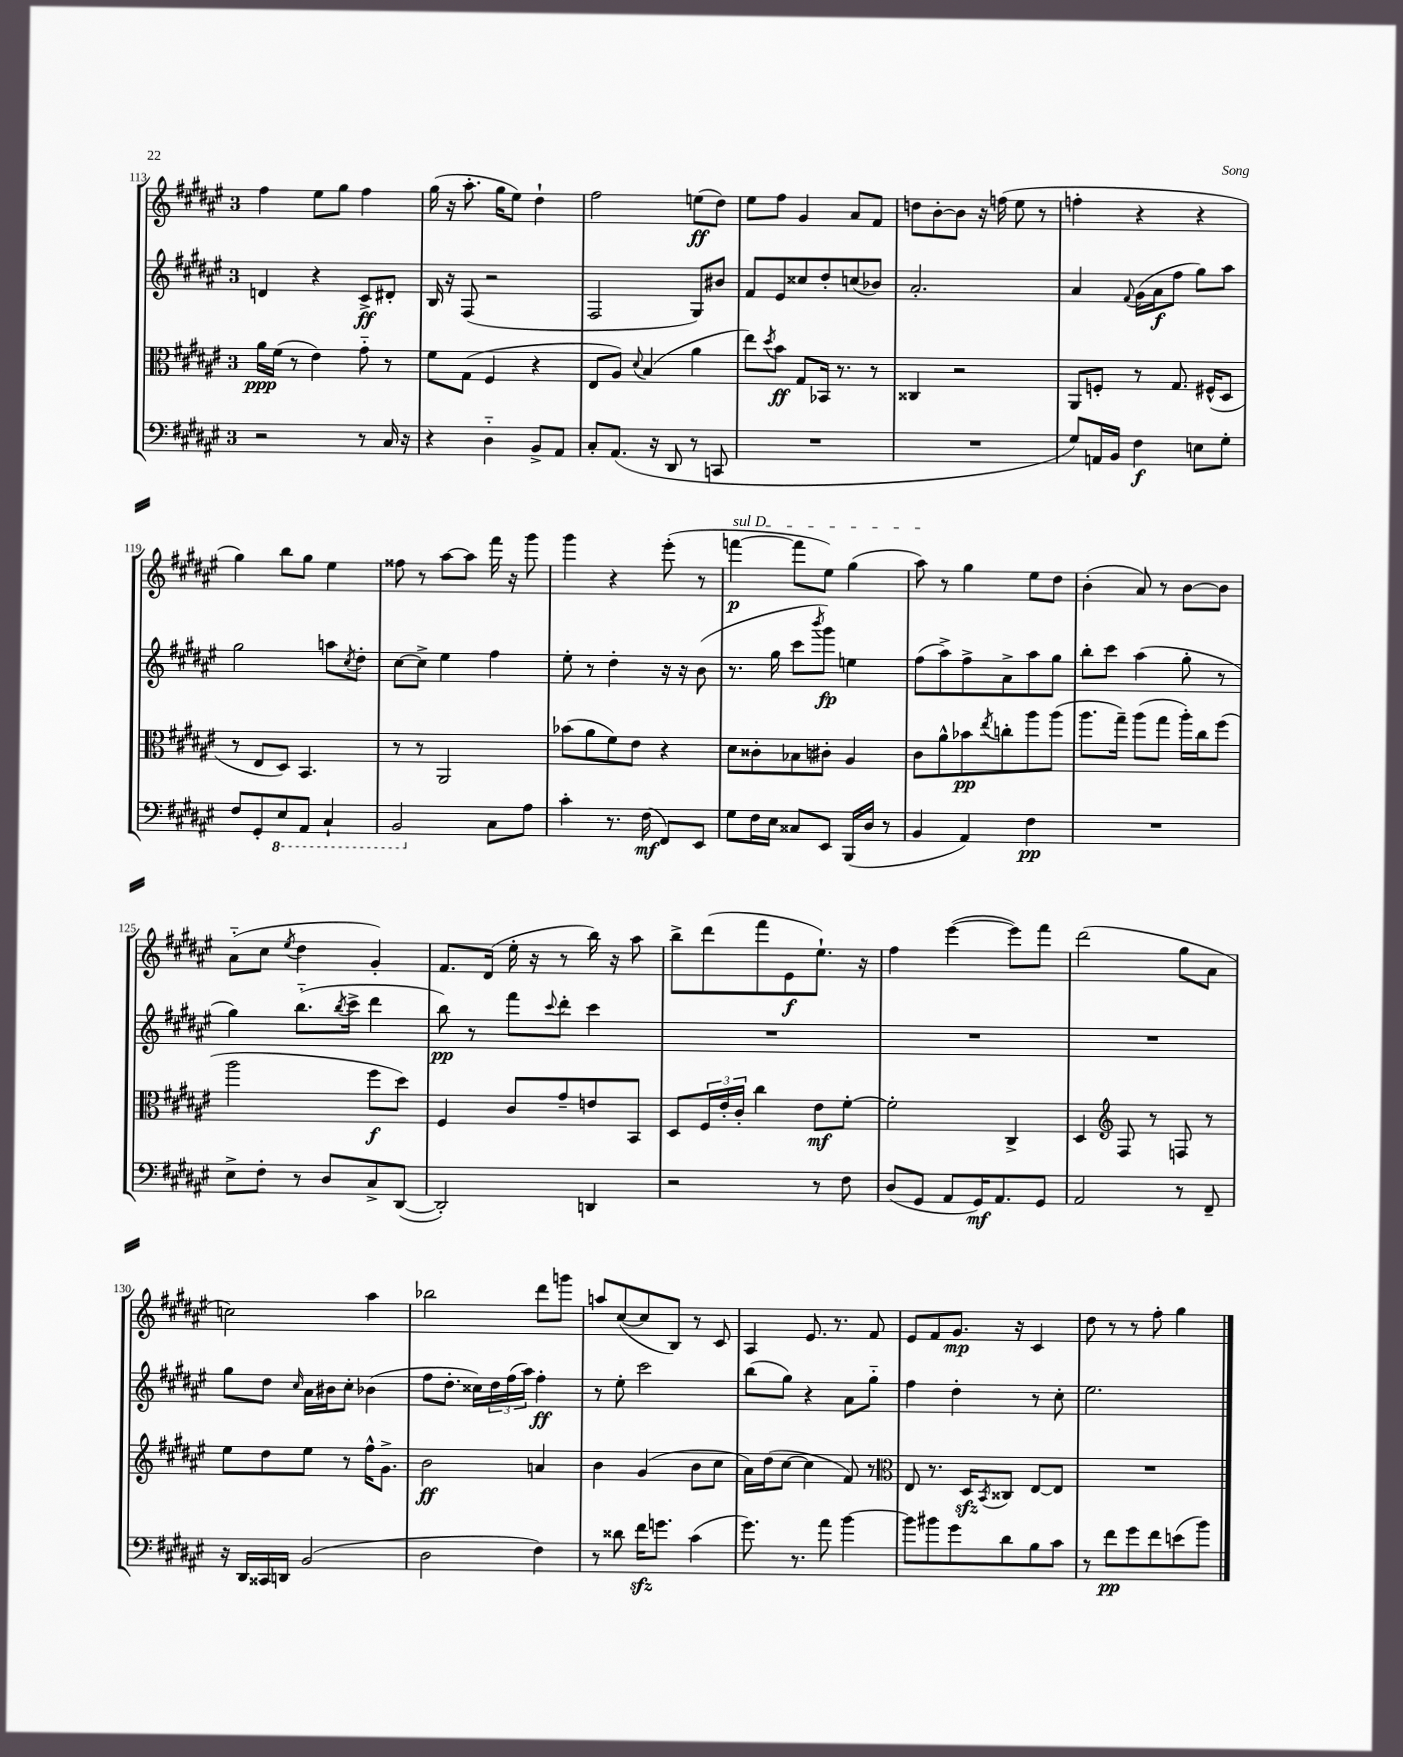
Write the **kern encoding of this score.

**kern	**dynam	**kern	**dynam	**kern	**dynam	**kern	**dynam
*part4	*part4	*part3	*part3	*part2	*part2	*part1	*part1
*staff4	*staff4	*staff3	*staff3	*staff2	*staff2	*staff1	*staff1
*clefF4	*	*clefC3	*	*clefG2	*	*clefG2	*
*k[f#c#g#d#a#e#]	*	*k[f#c#g#d#a#e#]	*	*k[f#c#g#d#a#e#]	*	*k[f#c#g#d#a#e#]	*
*M3/4	*	*M3/4	*	*M3/4	*	*M3/4	*
=113	=113	=113	=113	=113	=113	=113	=113
2r	.	16a#\LL	ppp	4dn/	.	4ff#\	.
.	.	(16f#\JJ	.	.	.	.	.
.	.	8r	.	.	.	.	.
.	.	4e#\)	.	4r	.	8ee#\L	.
.	.	.	.	.	.	8gg#\J	.
8r	.	8g#\	.	8c#^/L	ff	4ff#\	.
16C#/	.	8r	.	8d#X'/J	.	.	.
16r	.	.	.	.	.	.	.
=114	=114	=114	=114	=114	=114	=114	=114
4r	.	8f#\L	.	16B/	.	(16gg#\	.
.	.	.	.	16r	.	16r	.
.	.	(8G#\J	.	(8F#/	.	8.aa#'\	.
4D#\	.	4F#/	.	2r	.	.	.
.	.	.	.	.	.	16gg#\KL	.
.	.	.	.	.	.	8ee#\J)	.
8BB^/L	.	4r	.	.	.	4dd#`\	.
8AA#/J	.	.	.	.	.	.	.
=115	=115	=115	=115	=115	=115	=115	=115
8C#'/L	.	8E#/L	.	2F#/	.	2ff#\	.
(8.AA#/J	.	8A#/J)	.	.	.	.	.
.	.	8qqd#/	.	.	.	.	.
.	.	(4B/	.	.	.	.	.
16r	.	.	.	.	.	.	.
8DD#/	.	.	.	.	.	.	.
8r	.	4a#\	.	8G#/L)	.	(8een\L	ff
8CCn/	.	.	.	8b#X/J	.	8dd#\J)	.
=116	=116	=116	=116	=116	=116	=116	=116
2.r	.	8ee#\L)	.	8f#/L	.	8ee#\L	.
.	.	8qdd#/	.	.	.	.	.
.	.	8b\J	ff	8e#/	.	8ff#\J	.
.	.	8G#/L	.	8cc##X/	.	4g#/	.
.	.	16BB-X/Jk	.	8dd#'/	.	.	.
.	.	8.r	.	.	.	.	.
.	.	.	.	(8ccn/	.	8a#/L	.
.	.	8r	.	8b-X/J)	.	8f#/J	.
=117	=117	=117	=117	=117	=117	=117	=117
2.r	.	4C##X/	.	2.a#'/	.	8ddn\L	.
.	.	.	.	.	.	[8b'\	.
.	.	2r	.	.	.	8b\J]	.
.	.	.	.	.	.	16r	.
.	.	.	.	.	.	(16ffn\	.
.	.	.	.	.	.	8ee#\	.
.	.	.	.	.	.	8r	.
=118	=118	=118	=118	=118	=118	=118	=118
8G#/L)	.	8AA#/L	.	4a#/	.	4ffn'\	.
16AAn/L	.	8Fn'/J	.	.	.	.	.
16BB/JJ	.	.	.	.	.	.	.
.	.	.	.	8qqf#/	.	.	.
4F#\	f	8r	.	(16g#\LL	.	4r	.
.	.	.	.	16a#\J	f	.	.
.	.	8.G#/	.	8ff#\J	.	.	.
8En\L	.	.	.	8gg#\L)	.	4r	.
.	.	(16F#X^^/KL	.	.	.	.	.
8G#'\J	.	8D#/J	.	8aa#\J	.	.	.
!!LO:LB:g=z
=119	=119	=119	=119	=119	=119	=119	=119
8F#/L	.	8r	.	2gg#\	.	4gg#\)	.
8GG#'/	.	8E#/L	.	.	.	.	.
*8ba	*	*	*	*	*	*	*
8EE#/	.	8D#/J)	.	.	.	8bb\L	.
8AAA#/J	.	4.BB/	.	.	.	8gg#\J	.
4CC#`/	.	.	.	8aan\L	.	4ee#\	.
.	.	.	.	8qcc#/	.	.	.
.	.	.	.	8dd#'\J	.	.	.
=120	=120	=120	=120	=120	=120	=120	=120
2BBB/	.	8r	.	[8cc#\L	.	8ff##X\	.
.	.	8r	.	8cc#^\J]	.	8r	.
.	.	2AA#/	.	4ee#\	.	[8aa#\L	.
.	.	.	.	.	.	8aa#\J]	.
*X8ba	*	*	*	*	*	*	*
8C#\L	.	.	.	4ff#\	.	16fff#\	.
.	.	.	.	.	.	16r	.
8A#\J	.	.	.	.	.	8ggg#\	.
=121	=121	=121	=121	=121	=121	=121	=121
4c#'\	.	(8b-X\L	.	8ee#'\	.	4ggg#\	.
.	.	8a#\	.	8r	.	.	.
8.r	.	8f#\)	.	4dd#'\	.	4r	.
.	.	8e#\J	.	.	.	.	.
(16F#\	mf	.	.	.	.	.	.
8FF#/L)	.	4r	.	16r	.	(8eee#'\	.
.	.	.	.	16r	.	.	.
8EE#/J	.	.	.	(8b\	.	8r	.
=122	=122	=122	=122	=122	=122	=122	=122
!	!	!	!	!	!	!LO:TX:a:i:t=sul D	!
8G#\L	.	8d#\L	.	8.r	.	[4fffn\	p
16F#\L	.	8c##X'\	.	.	.	.	.
16E#\JJ	.	.	.	16gg#\	.	.	.
8C##X/L	.	8B-X\	.	8ccc#\L	.	8fff\L]	.
.	.	.	.	8qbbb/	.	.	.
8EE#/J	.	8c#X'\J	.	8ggg#\J)	fp	8ee#\J)	.
(16BBB/LL	.	4A#/	.	4een\	.	(4gg#\	.
16D#/JJ	.	.	.	.	.	.	.
8r	.	.	.	.	.	.	.
=123	=123	=123	=123	=123	=123	=123	=123
4BB/	.	8c#\L	.	(8ff#\L	.	8aa#\)	.
.	.	8a#^^\	.	8aa#^\)	.	8r	.
4AA#/)	.	8b-X\	pp	8ff#^\	.	4gg#\	.
.	.	8qee#/	.	.	.	.	.
.	.	8ccn'\	.	8a#^\	.	.	.
4F#\	pp	8aa#\	.	8aa#\	.	8ee#\L	.
.	.	(8aa#\J	.	8gg#\J	.	8dd#\J	.
=124	=124	=124	=124	=124	=124	=124	=124
2.r	.	8.aa#\L	.	8bb'\L	.	(4b'\	.
.	.	.	.	8ccc#\J	.	.	.
.	.	16gg#~\Jk)	.	.	.	.	.
.	.	(8aa#\L	.	(4aa#\	.	8a#/)	.
.	.	8gg#\J	.	.	.	8r	.
.	.	16aa#'\LL)	.	8gg#'\	.	[8b\L	.
.	.	16cc#\J	.	.	.	.	.
.	.	(8ff#\J	.	8r	.	8b\J]	.
!!LO:LB:g=z
=125	=125	=125	=125	=125	=125	=125	=125
8E#^\L	.	2aa#\	.	4gg#\)	.	(8a#\L	.
8F#'\J	.	.	.	.	.	8cc#\J	.
.	.	.	.	.	.	8qee#/	.
8r	.	.	.	(8.bb\L	.	4dd#\	.
8D#/L	.	.	.	.	.	.	.
.	.	.	.	8qbb/	.	.	.
.	.	.	.	16ccc#^\Jk	.	.	.
8C#^/	.	8ff#\L	f	4ddd#\	.	4g#'/)	.
([8DD#/J	.	8dd#\J)	.	.	.	.	.
=126	=126	=126	=126	=126	=126	=126	=126
2DD#'/])	.	4F#/	.	8bb\)	pp	8.f#/L	.
.	.	.	.	8r	.	.	.
.	.	.	.	.	.	(16d#/Jk	.
.	.	8c#/L	.	8fff#\L	.	16ee#'\	.
.	.	.	.	.	.	16r	.
.	.	.	.	8qqccc#/	.	.	.
.	.	8g#~/	.	8ddd#'\J	.	8r	.
4DDn/	.	8en/	.	4ccc#\	.	16bb\)	.
.	.	.	.	.	.	16r	.
.	.	8BB/J	.	.	.	8aa#\	.
=127	=127	=127	=127	=127	=127	=127	=127
2r	.	8D#/L	.	2.r	.	8bb^\L	.
.	.	24F#/L	.	.	.	(8ddd#\	.
.	.	24e#'/	.	.	.	.	.
.	.	24c#'/JJ	.	.	.	.	.
.	.	4cc#\	.	.	.	8fff#\	.
.	.	.	.	.	.	8e#\	f
8r	.	8e#\L	mf	.	.	8.ee#`\J)	.
8F#\	.	[8f#'\J	.	.	.	.	.
.	.	.	.	.	.	16r	.
=128	=128	=128	=128	=128	=128	=128	=128
(8D#/L	.	2f#'\]	.	2.r	.	4ff#\	.
8GG#/J	.	.	.	.	.	.	.
8AA#/L	.	.	.	.	.	([4eee#\	.
16GG#/K)	mf	.	.	.	.	.	.
8.AA#/	.	.	.	.	.	.	.
.	.	4C#^/	.	.	.	8eee#\L])	.
8GG#/J	.	.	.	.	.	8fff#\J	.
=129	=129	=129	=129	=129	=129	=129	=129
2AA#/	.	4D#/	.	2.r	.	(2ddd#\	.
*	*	*clefG2	*	*	*	*	*
.	.	8F#/	.	.	.	.	.
.	.	8r	.	.	.	.	.
8r	.	8Fn/	.	.	.	8gg#\L	.
8FF#~/	.	8r	.	.	.	8a#\J	.
!!LO:LB:g=z
=130	=130	=130	=130	=130	=130	=130	=130
16r	.	8ee#\L	.	8gg#\L	.	2ccn\)	.
16DD#/LL	.	.	.	.	.	.	.
16CC##X/	.	8dd#\	.	8dd#\J	.	.	.
16DDn/JJ	.	.	.	.	.	.	.
.	.	.	.	16qqcc#/	.	.	.
(2BB/	.	8ee#\J	.	16a#\LL	.	.	.
.	.	.	.	16b#X\J	.	.	.
.	.	8r	.	8cc#'\J	.	.	.
.	.	16ff#^^\KL	.	(4b-X\	.	4aa#\	.
.	.	8.g#^\J	.	.	.	.	.
=131	=131	=131	=131	=131	=131	=131	=131
2D#\	.	2b\	ff	8ff#\L	.	2bb-X\	.
.	.	.	.	8.dd#'\J	.	.	.
.	.	.	.	16cc##X\LL)	.	.	.
.	.	.	.	24dd#\	.	.	.
.	.	.	.	(24ff#\	.	.	.
.	.	.	.	24aa#\JJ)	.	.	.
4F#\)	.	4an/	.	4ff#'\	ff	8ddd#\L	.
.	.	.	.	.	.	8gggn\J	.
=132	=132	=132	=132	=132	=132	=132	=132
8r	.	4b\	.	8r	.	8aan/L	.
8d##X\	.	.	.	8ee#'\	.	([8cc#/	.
16f#zz\KL	.	(4g#/	.	2ccc#\	.	8cc#/]	.
8.gn\J	.	.	.	.	.	.	.
.	.	.	.	.	.	8B/J)	.
(4c#\	.	8b\L	.	.	.	8r	.
.	.	8cc#\J	.	.	.	8c#/	.
=133	=133	=133	=133	=133	=133	=133	=133
8.g#\)	.	16a#\LL)	.	(8bb\L	.	4A#/	.
.	.	(16dd#\J	.	.	.	.	.
.	.	[8cc#\J	.	8gg#\J)	.	.	.
8.r	.	.	.	.	.	.	.
.	.	4cc#\]	.	4r	.	8.e#/	.
8a#\	.	.	.	.	.	.	.
.	.	.	.	.	.	8.r	.
[4b\	.	8f#/)	.	8a#\L	.	.	.
.	.	8r	.	8gg#\J	.	8f#/	.
=134	=134	=134	=134	=134	=134	=134	=134
*	*	*clefC3	*	*	*	*	*
8b\L]	.	8E#/	.	4ff#\	.	8e#/L	.
8b#X\	.	8.r	.	.	.	8f#/	.
8g#\	.	.	.	4dd#'\	.	8.g#/J	mp
.	.	16D#zz/KL	.	.	.	.	.
.	.	8qBB/	.	.	.	.	.
8d#\	.	8C##X/J	.	.	.	.	.
.	.	.	.	.	.	16r	.
8B\	.	[8E#/L	.	8r	.	4c#/	.
8c#\J	.	8E#/J]	.	8cc#'\	.	.	.
=135	=135	=135	=135	=135	=135	=135	=135
8r	.	2.r	.	2.ee#\	.	8dd#\	.
8f#\L	pp	.	.	.	.	8r	.
8g#\	.	.	.	.	.	8r	.
8f#\	.	.	.	.	.	8ff#'\	.
(8en\	.	.	.	.	.	4gg#\	.
8b\J)	.	.	.	.	.	.	.
==	==	==	==	==	==	==	==
*-	*-	*-	*-	*-	*-	*-	*-
